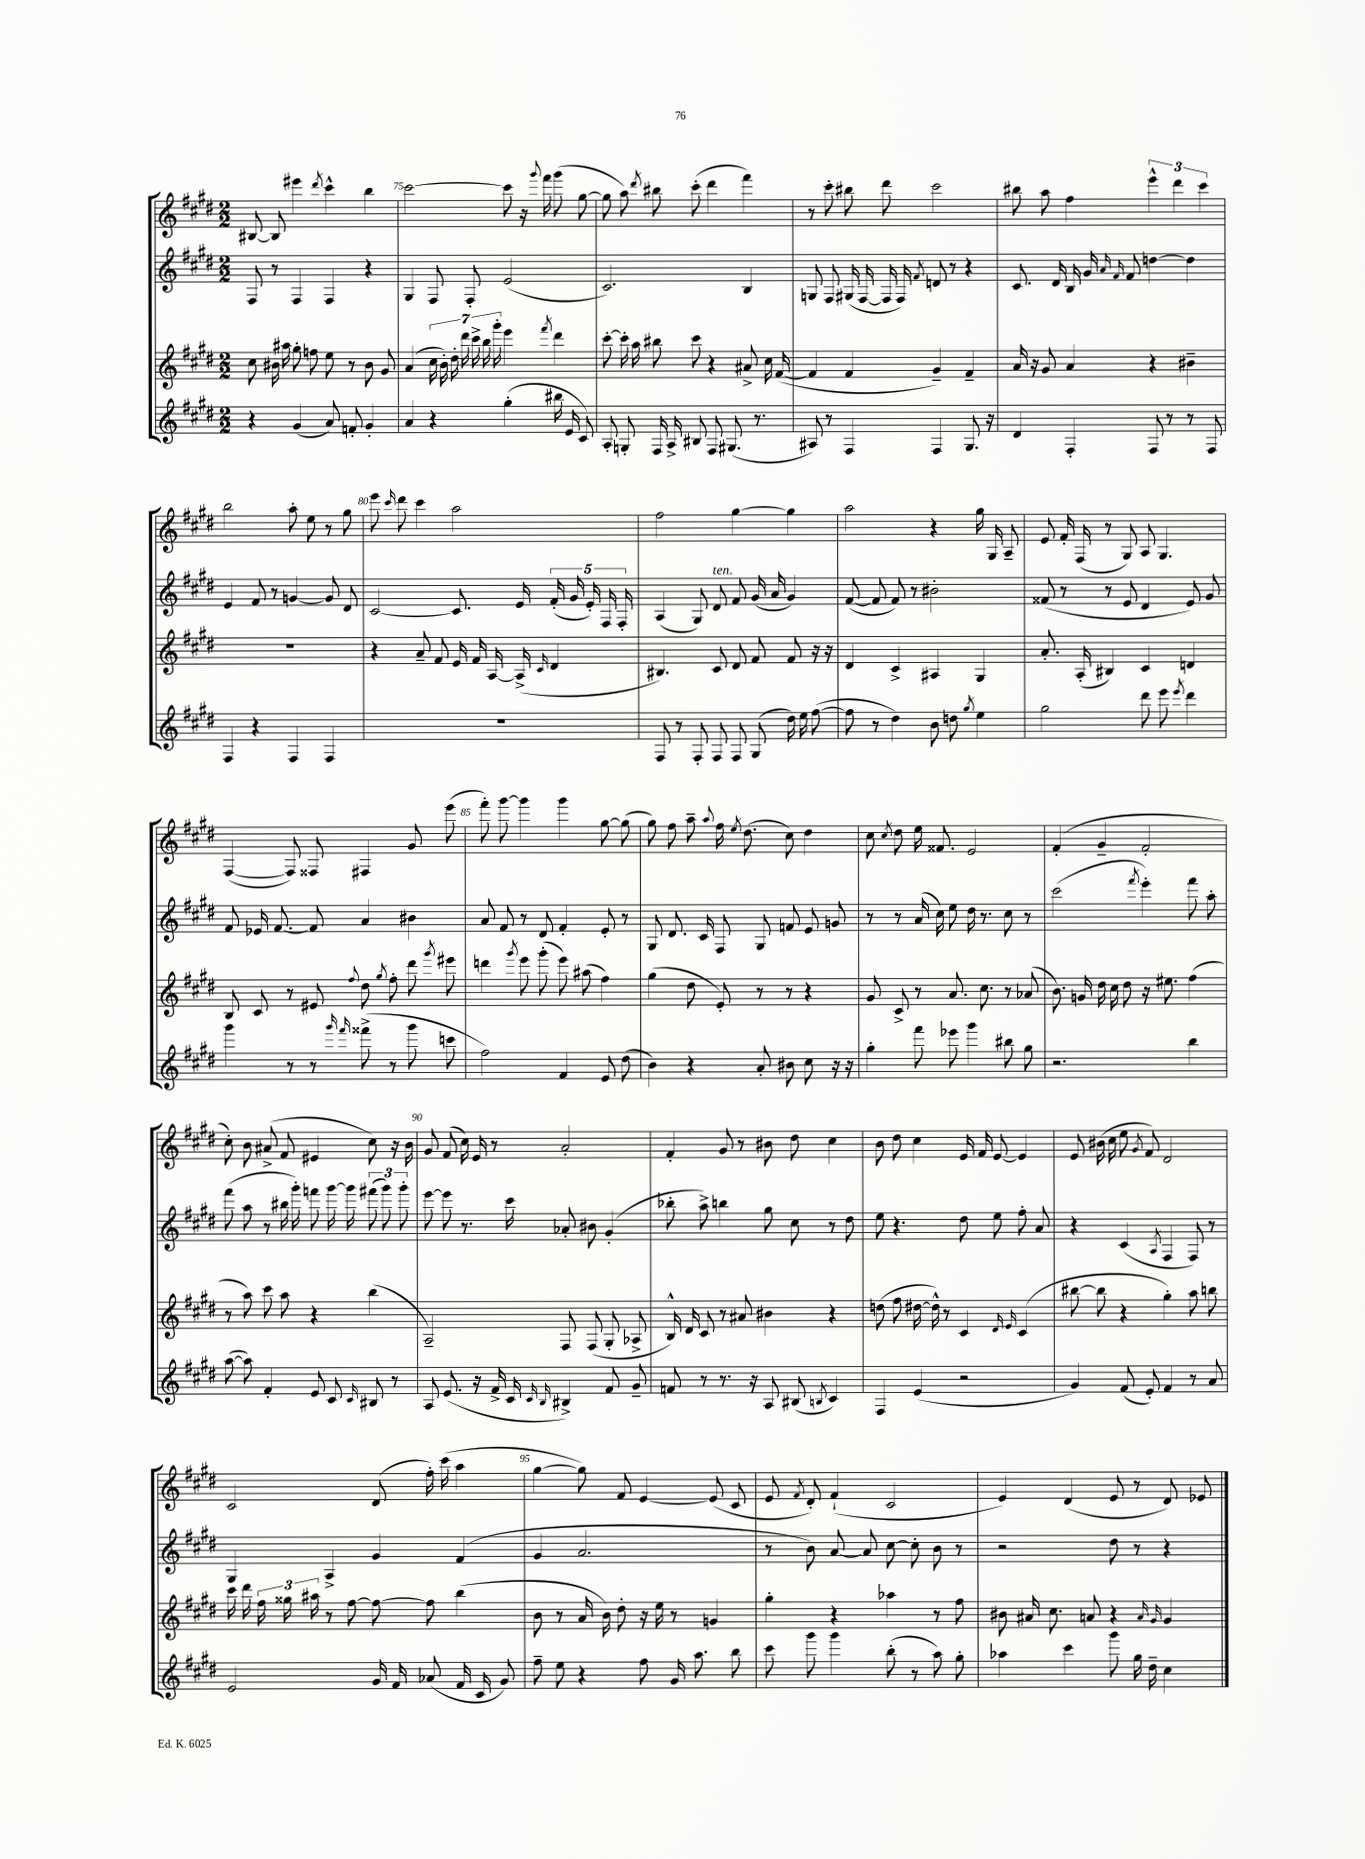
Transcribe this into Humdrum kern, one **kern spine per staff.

**kern	**kern	**kern	**kern
*staff4	*staff3	*staff2	*staff1
*clefG2	*clefG2	*clefG2	*clefG2
*k[f#c#g#d#]	*k[f#c#g#d#]	*k[f#c#g#d#]	*k[f#c#g#d#]
*M2/2	*M2/2	*M2/2	*M2/2
4r	8cc#\	8F#/	[8B#/
.	16b#\	8r	8B#/]
.	16aa#\	.	.
(4g#/	8gg#'\	4F#/	4eee#\
.	8ff\	.	.
.	.	.	8qddd#/
8a/)	8ee\	4F#/	4ccc#^^\
8f'/	8r	.	.
4g#'/	8b#\	4r	4bb\
.	8g#/	.	.
=	=	=	=
4a/	(4a/	4G#/	[2ccc#\
4r	28cc#\	8F#/	.
.	28b'\)	.	.
.	28dd#'\	.	.
.	28ddd#\	.	.
.	.	8F#'/	.
.	28ccc#^\	.	.
.	28bb\	.	.
.	28ggg#'\	.	.
(4gg#'\	4eee\	(2e/	8ccc#\]
.	.	.	16r
.	.	.	8qqggg#/
.	.	.	16fff#\
.	8qfff#/	.	.
16bb#\	4ddd#\	.	(8ggg#\
16e/	.	.	.
8c#/)	.	.	[8gg#\
=	=	=	=
8A'/	[8ccc#'\	2.c#/)	8gg#\]
8G'/	16ccc#'\]	.	8aa\)
.	16aa\	.	.
.	.	.	8qddd#/
16F#/	8bb#\	.	8bb#\
16A^/	.	.	.
8B#/	8ccc#\	.	(8ccc#'\
8F#/	4r	.	4ddd#\
(8.G#/	.	.	.
.	8a#^/	4B/	4fff#\)
8.r	.	.	.
.	16cc#\	.	.
.	([16f#/	.	.
=	=	=	=
8A#/)	4f#/]	8G/	8r
8r	.	8F#/	8ccc#'\
4F#/	4f#/	(16G#/	8bb#\
.	.	[16F#/	.
.	.	16F#/]	8ddd#\
.	.	16F#/)	.
.	.	8qf#/	.
4F#/	4g#~/)	8d/	2ccc#\
.	.	8r	.
8.G#/	4f#~/	4r	.
16r	.	.	.
=	=	=	=
4d#/	16a/	8.c#/	8bb#\
.	16r	.	.
.	8g#/	.	8aa\
.	.	16d#/	.
4F#'/	4a/	16B/	4ff#\
.	.	16g#/	.
.	.	16qqa/	.
.	.	16qqf#/	.
.	.	8f#/	.
8F#/	4r	[4dd\	6eee^^\
8r	.	.	.
.	.	.	6ddd#\
8r	4b#~\	4dd\]	.
.	.	.	6ccc#\
8F#/	.	.	.
=	=	=	=
4F#/	1r	4e/	2bb\
4r	.	8f#/	.
.	.	8r	.
4F#/	.	[4g/	8aa'\
.	.	.	8ee\
4F#/	.	8g/]	8r
.	.	8d#/	8gg#\
=	=	=	=
1r	4r	[2c#/	8eee\
.	.	.	16qqccc#/
.	.	.	8ddd#\
.	8a~/	.	4ccc#\
.	8f#/	.	.
.	16e/	8.c#/]	2aa\
.	16f#/	.	.
.	[16A/	.	.
.	(16A^/]	16e/	.
.	16qqc#/	.	.
.	4d#/	(20f#'/	.
.	.	20g#/	.
.	.	20e'/)	.
.	.	20F#/	.
.	.	20F#'/	.
=	=	=	=
8F#/	4.B#/)	(4A/	2ff#\
8r	.	.	.
8F#'/	.	8G#/)	.
8F#/	8c#/	8d#/	.
8F#/	8d#/	8f#/	[4gg#\
(8G#/	8f#/	(16g#/	.
.	.	16a/	.
16dd#\)	8f#/	4g#/)	4gg#\]
16ee\	.	.	.
([8ff#\	16r	.	.
.	16r	.	.
=	=	=	=
8ff#\]	4d#/	([8f#/	2aa\
8r	.	8f#/]	.
4dd#\)	4c#^/	8f#/)	.
.	.	8r	.
8b\	4A#/	2b#'\	4r
8dd\	.	.	.
8qgg#/	.	.	.
4ee\	4G#/	.	16gg#\
.	.	.	16G#/
.	.	.	8A~/
=	=	=	=
2gg#\	8.a'/	(8f##/	8e/
.	.	8r	16f#'/
.	(16A'/	.	(16F#/
.	4B#/)	8r	8r
.	.	8e/	8G#/)
8ddd#\	4c#/	4d#/	8A/
8eee\	.	.	4.G#/
8qeee/	.	.	.
4ddd#\	4d/	8e/)	.
.	.	8g#/	.
=	=	=	=
4ggg#\	8B/	8f#/	([4F#/
.	8c#/	16e-/	.
.	.	[8.f#/	.
8r	8r	.	8F#/])
8r	8e#/	8f#/]	8F##/
16qqggg#/	.	.	.
16qqfff#/	8qqff#/	.	.
(8fff##^\	8dd#\	4a/	4F#/
.	8qgg#/	.	.
8r	8ff#'\	.	.
8ggg#\	8ddd#\	4b#\	8g#/
.	8qggg#/	.	.
8ccc\	8eee#\	.	(8eee\
=	=	=	=
2ff#\)	4ddd\	8a/	8fff#'\)
.	.	8f#/	[8ggg#\
.	8qggg#/	.	.
.	8eee\	8r	4ggg#\]
.	(8ggg#'\	8d#/	.
4f#/	8eee\)	4f#'/	4ggg#\
.	(8aa#\	.	.
8e/	4ff#\)	8e'/	[8gg#\
(8dd#\	.	8r	(8gg#\]
=	=	=	=
4b\)	(4gg#\	8G#/	8gg#\)
.	.	8.d#/	8ff#\
4r	8dd#\	.	8aa~\
.	.	16c#/	.
.	.	.	8qqaa/
.	8e'/)	8F#/	16ff#\
.	.	.	8qee/
.	.	.	(8.dd#\
8a'/	8r	8G#/	.
8b#\	8r	8f/	8cc#\)
8cc#\	4r	8e/	4dd#\
16r	.	8g/	.
16r	.	.	.
=	=	=	=
4gg#'\	8g#/	8r	8cc#\
.	.	.	8qcc#/
.	8c#^/	8r	8dd#\
8fff#\	8r	(16a/	16ee\
.	.	16cc#\)	8.f##/
8eee-\	8.a/	8ee\	.
4ggg#\	.	16dd#\	2e/
.	8.cc#\	8.r	.
8bb#\	8r	8cc#\	.
8gg#\	(8a-/	8r	.
=	=	=	=
2.r	8.b\)	(2ccc#\	(4f#'/
.	16g/	.	.
.	16dd#\	.	4g#~/
.	16cc#\	.	.
.	8dd#\	.	.
.	.	8qfff#/	.
.	16r	4eee'\)	2f#'/
.	8.ee#\	.	.
4bb\	(4ff#\	8fff#\	.
.	.	8aa'\	.
=	=	=	=
([8aa\	8r	(8fff#\	8cc#'\)
8aa\])	8aa\)	8aa\	8b\
4f#'/	8ccc#\	8r	(8a#^/
.	8aa\	16bb#\	8f#/
.	.	16ggg#'\)	.
8e/	4r	8fff\	4e#/
8c#/	.	[16ggg#\	.
.	.	16ggg#\]	.
16qqc#/	.	.	.
8B#/	(4bb\	(12fff#\	8cc#\)
.	.	12ggg#\)	.
8r	.	.	16r
.	.	12ggg#'\	.
.	.	.	16b\
=	=	=	=
8A/	2A~/)	[8eee\	8g#/
(8.e/	.	8eee\]	(8f#/
.	.	8.r	16cc#\)
16r	.	.	16e/
16f#^/	.	.	8r
16c#/	.	16ccc#\	.
16qqc#/	.	.	.
16qqB/	.	.	.
4B#^/)	8F#/	8a-'/	2a'/
.	(8F#/	8b#\	.
8f#/	8G#'/	(4g#'/	.
8g#~/	8A-^/	.	.
=	=	=	=
8f/	16B^^/)	8bb-'\	4f#'/
.	16d#/	.	.
8r	8c#/	8aa^\)	.
8.r	8r	4bb\	8g#/
.	8a#/	.	8r
16r	.	.	.
8A/	4b#\	8gg#\	8b#\
(8B#/	.	8cc#\	8dd#\
8qB/	.	.	.
4c#/)	4r	8r	4cc#\
.	.	8dd#\	.
=	=	=	=
4F#/	(8dd\	8ee\	8b\
.	8ff#\	4.r	8dd#\
(4e/	[16dd#\	.	4cc#\
.	16dd#^^\])	.	.
.	8r	.	.
2r	4c#/	8dd#\	16e/
.	.	.	16f#/
.	.	8ee\	[8e/
.	16qqd#/	.	.
.	16qqe/	.	.
.	(4c#/	8ff#'\	4e/]
.	.	8a/	.
=	=	=	=
4g#/)	[8bb#\	4r	8e/
.	8bb#\]	.	(16b#\
.	.	.	16cc#\
(8f#/	4r	(4c#/	8ee\
.	.	.	8qg#/
8e'/)	.	.	8f#/)
.	.	8qA/	.
4f#/	4gg#'\)	4F#/	2d#/
8r	8aa\	8F#/)	.
8a/	8bb\	8r	.
=	=	=	=
2e/	16ccc#\	4G#/	2c#/
.	16ddd#\	.	.
.	24ff#\	.	.
.	24gg##\	.	.
.	24aa#\	.	.
.	8r	4A^/	.
.	[8ff#\	.	.
16g#/	8ff#\_	4g#/	(8d#/
16f#/	.	.	.
(8a-/	8ff#\]	.	16ff#'\)
.	.	.	(16ccc#\
16f#/	(4bb\	(4f#/	4aa\
16c#/	.	.	.
8g#/)	.	.	.
=	=	=	=
8ff#~\	8b\	4g#/	[4gg#\
8ee\	8r	.	.
4r	16a/	2.a/	8gg#\])
.	16b\)	.	.
.	8dd#'\	.	8f#/
8ff#\	16r	.	[4e/
.	16ee\	.	.
16g#/	8r	.	.
8.aa\	.	.	.
.	4g/	.	(8e/]
8bb\	.	.	8c#/
=	=	=	=
8ccc#\	4gg#'\	8r	8e/
.	.	.	8qf#/
8ggg#\	.	8b\)	8d#'/)
4ggg#\	4r	[8a/	(4f#`/
.	.	8a/]	.
(8bb'\	4aa-\	[8cc#\	2c#/
8r	.	8cc#'\]	.
8aa\)	8r	8b\	.
8gg#'\	8ff#\	8r	.
=	=	=	=
4aa-\	8b#\	2r	4e/)
.	16a#/	.	.
.	8.cc#\	.	.
4ccc#\	.	.	(4d#/
.	8a/	.	.
8ggg#\	4r	8dd#\	8e/
16gg#\	.	8r	8r
16dd#~\	.	.	.
.	16qqa/	.	.
.	16qqg#/	.	.
4cc#\	4g#/	4r	8d#/)
.	.	.	8e-/
==	==	==	==
*-	*-	*-	*-
